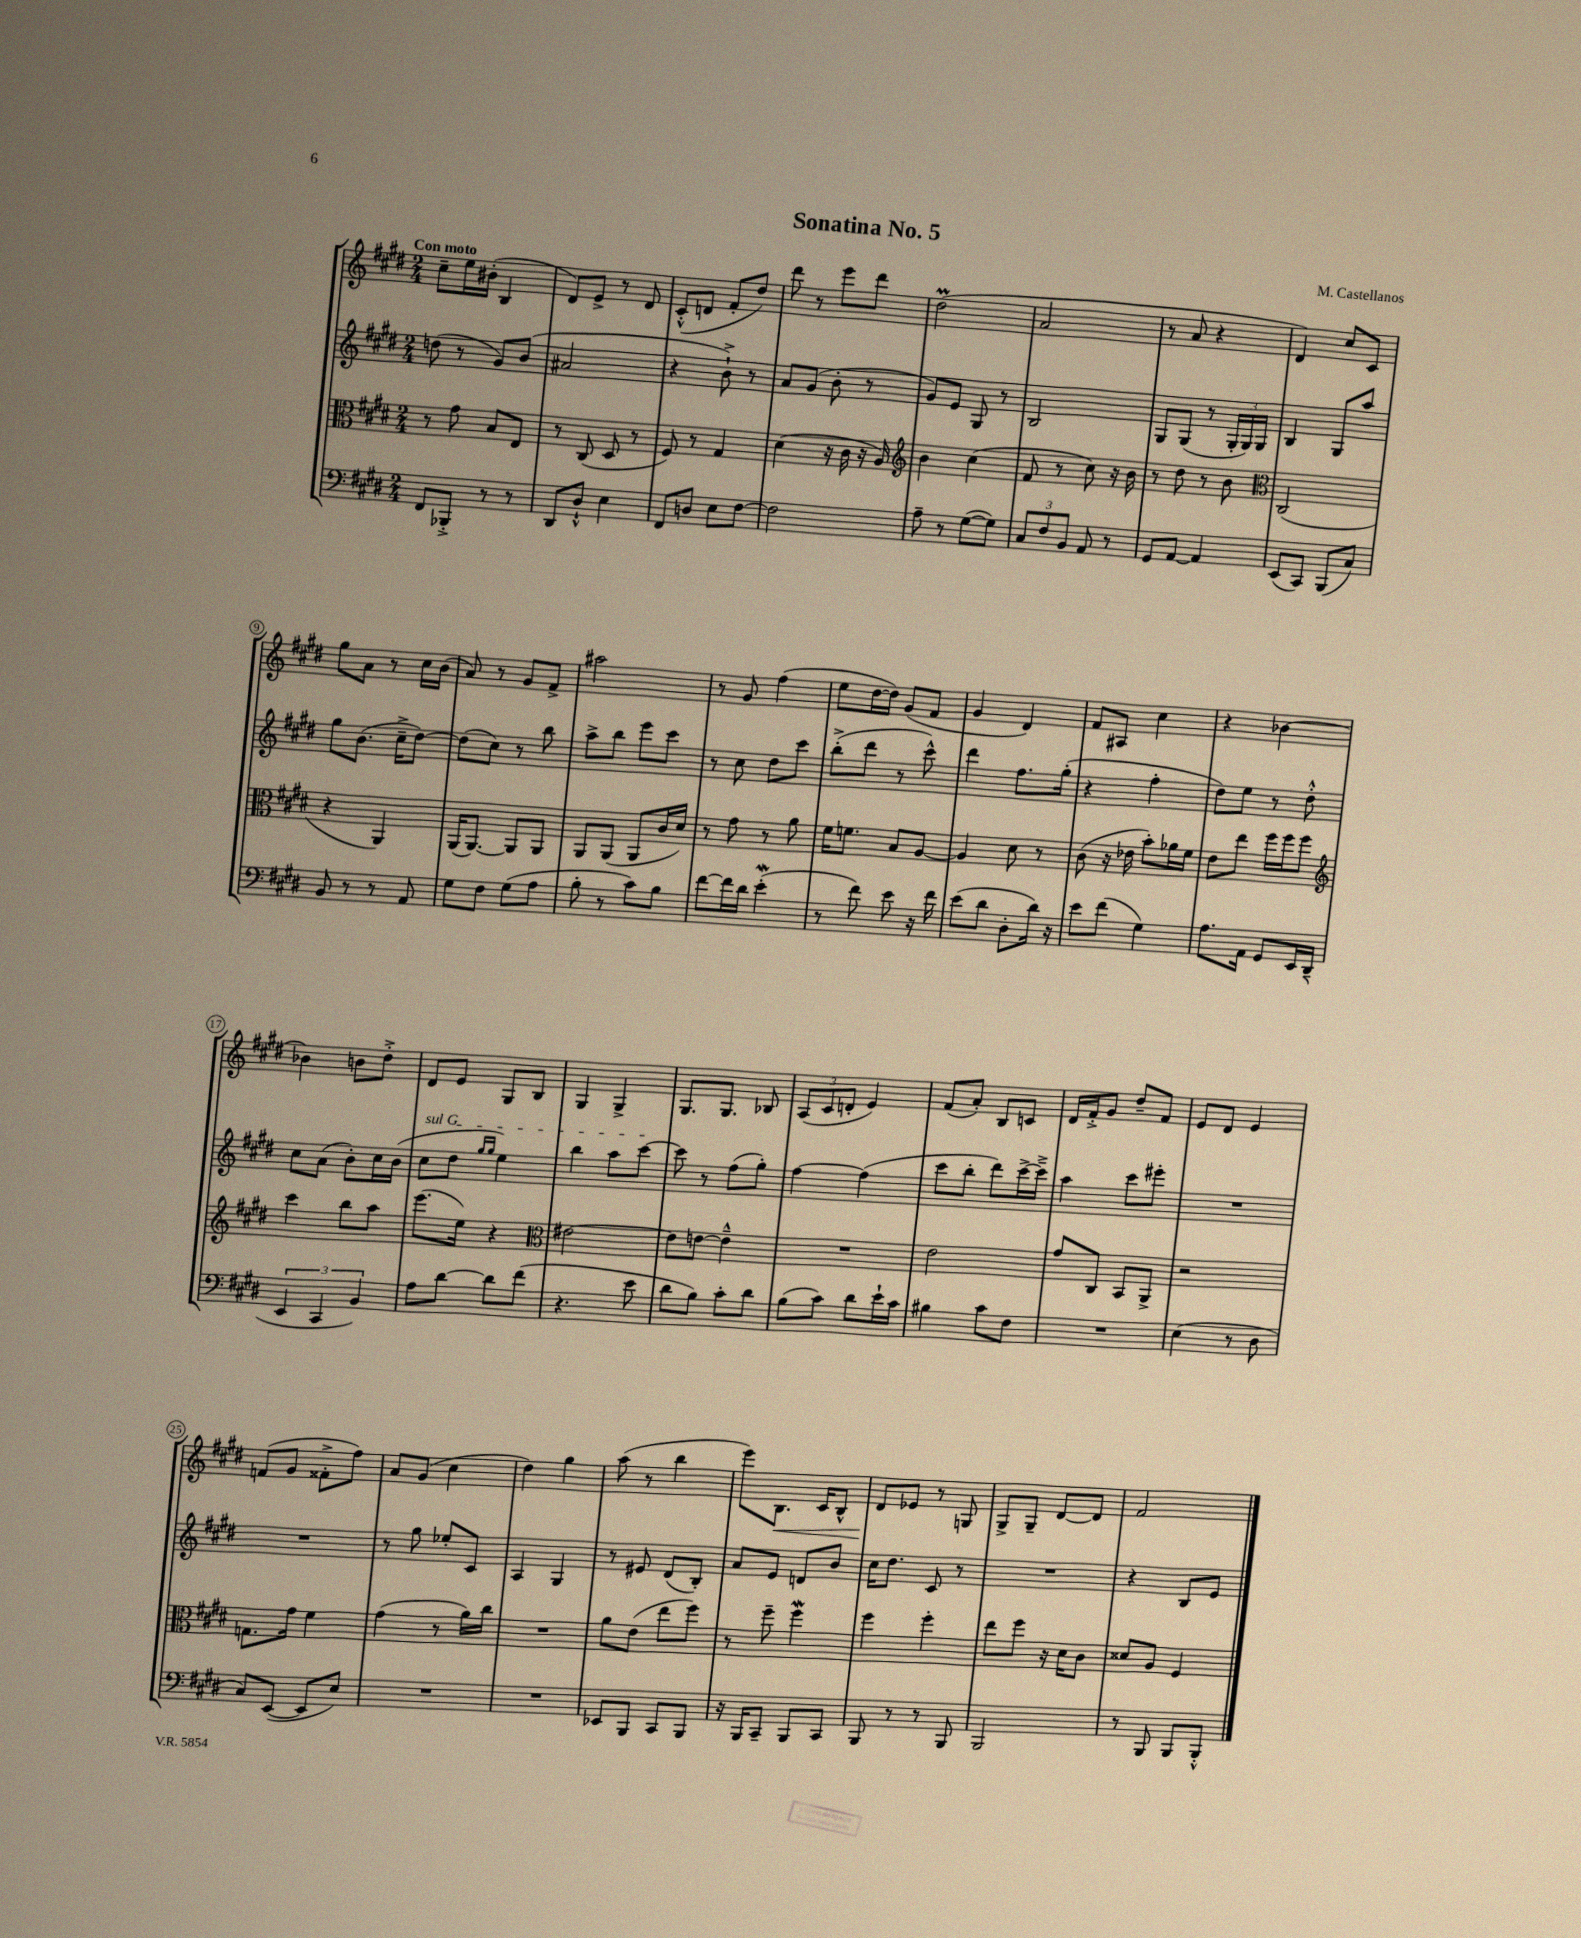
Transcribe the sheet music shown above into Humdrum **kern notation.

**kern	**kern	**kern	**kern
*staff4	*staff3	*staff2	*staff1
*clefF4	*clefC3	*clefG2	*clefG2
*k[f#c#g#d#]	*k[f#c#g#d#]	*k[f#c#g#d#]	*k[f#c#g#d#]
*M2/4	*M2/4	*M2/4	*M2/4
8FF#	8r	(8dd	8cc#~
8BBB-'^	8g#	8r	16ee
.	.	.	(16b#'
8r	8B	8g#)	4B
8r	8E	(8b	.
=	=	=	=
8DD#	8r	2a#	8d#)
8D#`^^	(8C#	.	8e^
4E	8D#	.	8r
.	8r	.	8d#
=	=	=	=
8FF#	8F#)	4r	(8c#'^^
8D	8r	.	8d
8E	4G#	8b`^)	8f#'
[8F#	.	8r	8dd#)
=	=	=	=
2F#]	(4d#	8a	8ddd#
.	.	(8g#	8r
.	16r	8b'	8eee
.	16c#	.	.
.	16r	8r	8ddd#
.	16A)	.	.
=	=	=	=
*	*clefG2	*	*
8A~	4b	8g#)	(2dd#
8r	.	8e	.
([8G#	(4cc#	8G#	.
8G#])	.	8r	.
=	=	=	=
12C#	8f#	2B	2a
12F#	.	.	.
.	8r	.	.
12BB	.	.	.
8AA	8cc#)	.	.
8r	16r	.	.
.	16b	.	.
=	=	=	=
8GG#	8r	8G#	8r
[8AA	8dd#	(8G#	8a
4AA]	8r	8r	4r
.	8b	24G#'	.
.	.	24G#)	.
.	.	24G#	.
=	=	=	=
*	*clefC3	*	*
(8EE	(2C#	4B	4d#)
8CC#)	.	.	.
(8BBB	.	8G#	8cc#
8C#)	.	8aa	8c#
=	=	=	=
8BB	4r	8gg#	8gg#
8r	.	(8.b	8a
8r	4AA)	.	8r
.	.	16cc#~^	.
8AA	.	[8dd#)	16cc#
.	.	.	(16b
=	=	=	=
8G#	(16AA	(8dd#]	8a)
.	[8.AA)	.	.
8F#	.	8cc#)	8r
(8G#	8AA]	8r	8g#
8A	8AA	8bb	8f#^
=	=	=	=
8B'	8AA	8aa^	2aa#
8r	(8AA	8bb	.
8c#)	8AA	8eee	.
8B	16c#	8ccc#	.
.	16d#)	.	.
=	=	=	=
[8f#	8r	8r	8r
16f#]	8g#	8cc#	8g#
16d#	.	.	.
(4e'	8r	8dd#	(4ff#
.	8a	8ccc#	.
=	=	=	=
8r	16f#	(8bb'^	8ee
.	8.f	.	.
8f#)	.	8ddd#	[16dd#
.	.	.	16dd#])
8e	8B	8r	(8g#
16r	[8A	8ccc#^^)	8f#
16f#	.	.	.
=	=	=	=
(8e	4A]	4ddd#	4g#
8d#	.	.	.
8D#'	8d#	8.ff#	4d#)
16d#)	8r	.	.
16r	.	(16gg#'	.
=	=	=	=
8e	(8c#	4r	8f#
(8f#	16r	.	8A#
.	16e-	.	.
4G#)	8b')	4ff#'	4cc#
.	16a-	.	.
.	16f#	.	.
=	=	=	=
8.A	8e	8dd#)	4r
.	8ee	8ee	.
16AA	.	.	.
8GG#	16ff#	8r	[4b-
.	16ff#	.	.
16EE	8ff#	8dd#'^^	.
(16DD#~	.	.	.
=	=	=	=
*	*clefG2	*	*
6EE	4ccc#	8cc#	4b-]
.	.	(8a	.
6CC#	.	.	.
.	8bb	8b')	8b
6BB)	.	.	.
.	8aa	16cc#	8dd#'^
.	.	(16b	.
=	=	=	=
8A	(8.eee	8cc#	8d#
[8d#	.	8dd#	8e
.	16ee)	.	.
.	.	16qqgg#	.
.	.	16qqgg#	.
8d#]	4r	4ee)	8G#
(8f#	.	.	8B
=	=	=	=
*	*clefC3	*	*
4.r	[2e#	4bb	4G#
.	.	8aa	4G#^
8e	.	[8ccc#	.
=	=	=	=
8d#	8e#]	8ccc#]	8.G#
8B)	[8e	8r	.
.	.	.	8.G#
8c#'	4e~^^]	(8ff#	.
8d#	.	8gg#')	8B-
=	=	=	=
(8B	2r	[4ff#	(12A
.	.	.	12c#
8c#)	.	.	.
.	.	.	12d'
8d#	.	(4ff#]	4e)
16e`	.	.	.
16c#	.	.	.
=	=	=	=
4B#	2e	8ccc#	(8f#
.	.	8bb'	8a')
8c#	.	8ddd#)	8B
8F#	.	[16ccc#^	8c
.	.	16ccc#~^]	.
=	=	=	=
2r	8g#	4aa	16d#
.	.	.	16f#'^
.	8C#	.	8g#
.	8BB	8ccc#	8dd#~
.	8AA^	8eee#'	8f#
=	=	=	=
(4E	2r	2r	8e
.	.	.	8d#
8r	.	.	4e
8D#	.	.	.
=	=	=	=
8C#)	8.G	2r	(8f
([8EE	.	.	8g#
.	16g#	.	.
8EE]	4f#	.	8f##'^
8E)	.	.	8ff#)
=	=	=	=
2r	(4g#	8r	8a
.	.	8gg#	(8g#
.	8r	8ee-'	4cc#
.	16a)	8c#	.
.	16cc#	.	.
=	=	=	=
2r	2r	4A	4dd#)
.	.	4G#	4gg#
=	=	=	=
8EE-	8a	8r	(8aa
8BBB	(8e	8e#	8r
8CC#	8ee	(8d#	4bb
8BBB	8ff#)	8B')	.
=	=	=	=
16r	8r	8a	8eee)
16BBB	.	.	.
8CC#~	8ff#~	8e	8.B
8BBB	4ff#	8d	.
.	.	.	16c#
8CC#	.	8b	8B^^
=	=	=	=
8BBB	4ff#	16cc#	8d#
.	.	8.dd#	.
8r	.	.	8e-
8r	4ff#'	8c#	8r
8BBB	.	8r	8G
=	=	=	=
2BBB	8ee	2r	8G#^
.	8ff#	.	8G#~
.	16r	.	[8d#
.	16d#	.	.
.	8c#	.	8d#]
=	=	=	=
8r	8d##	4r	2f#
8BBB	8A	.	.
8BBB	4F#	8B	.
8BBB'^^	.	8e	.
==	==	==	==
*-	*-	*-	*-
